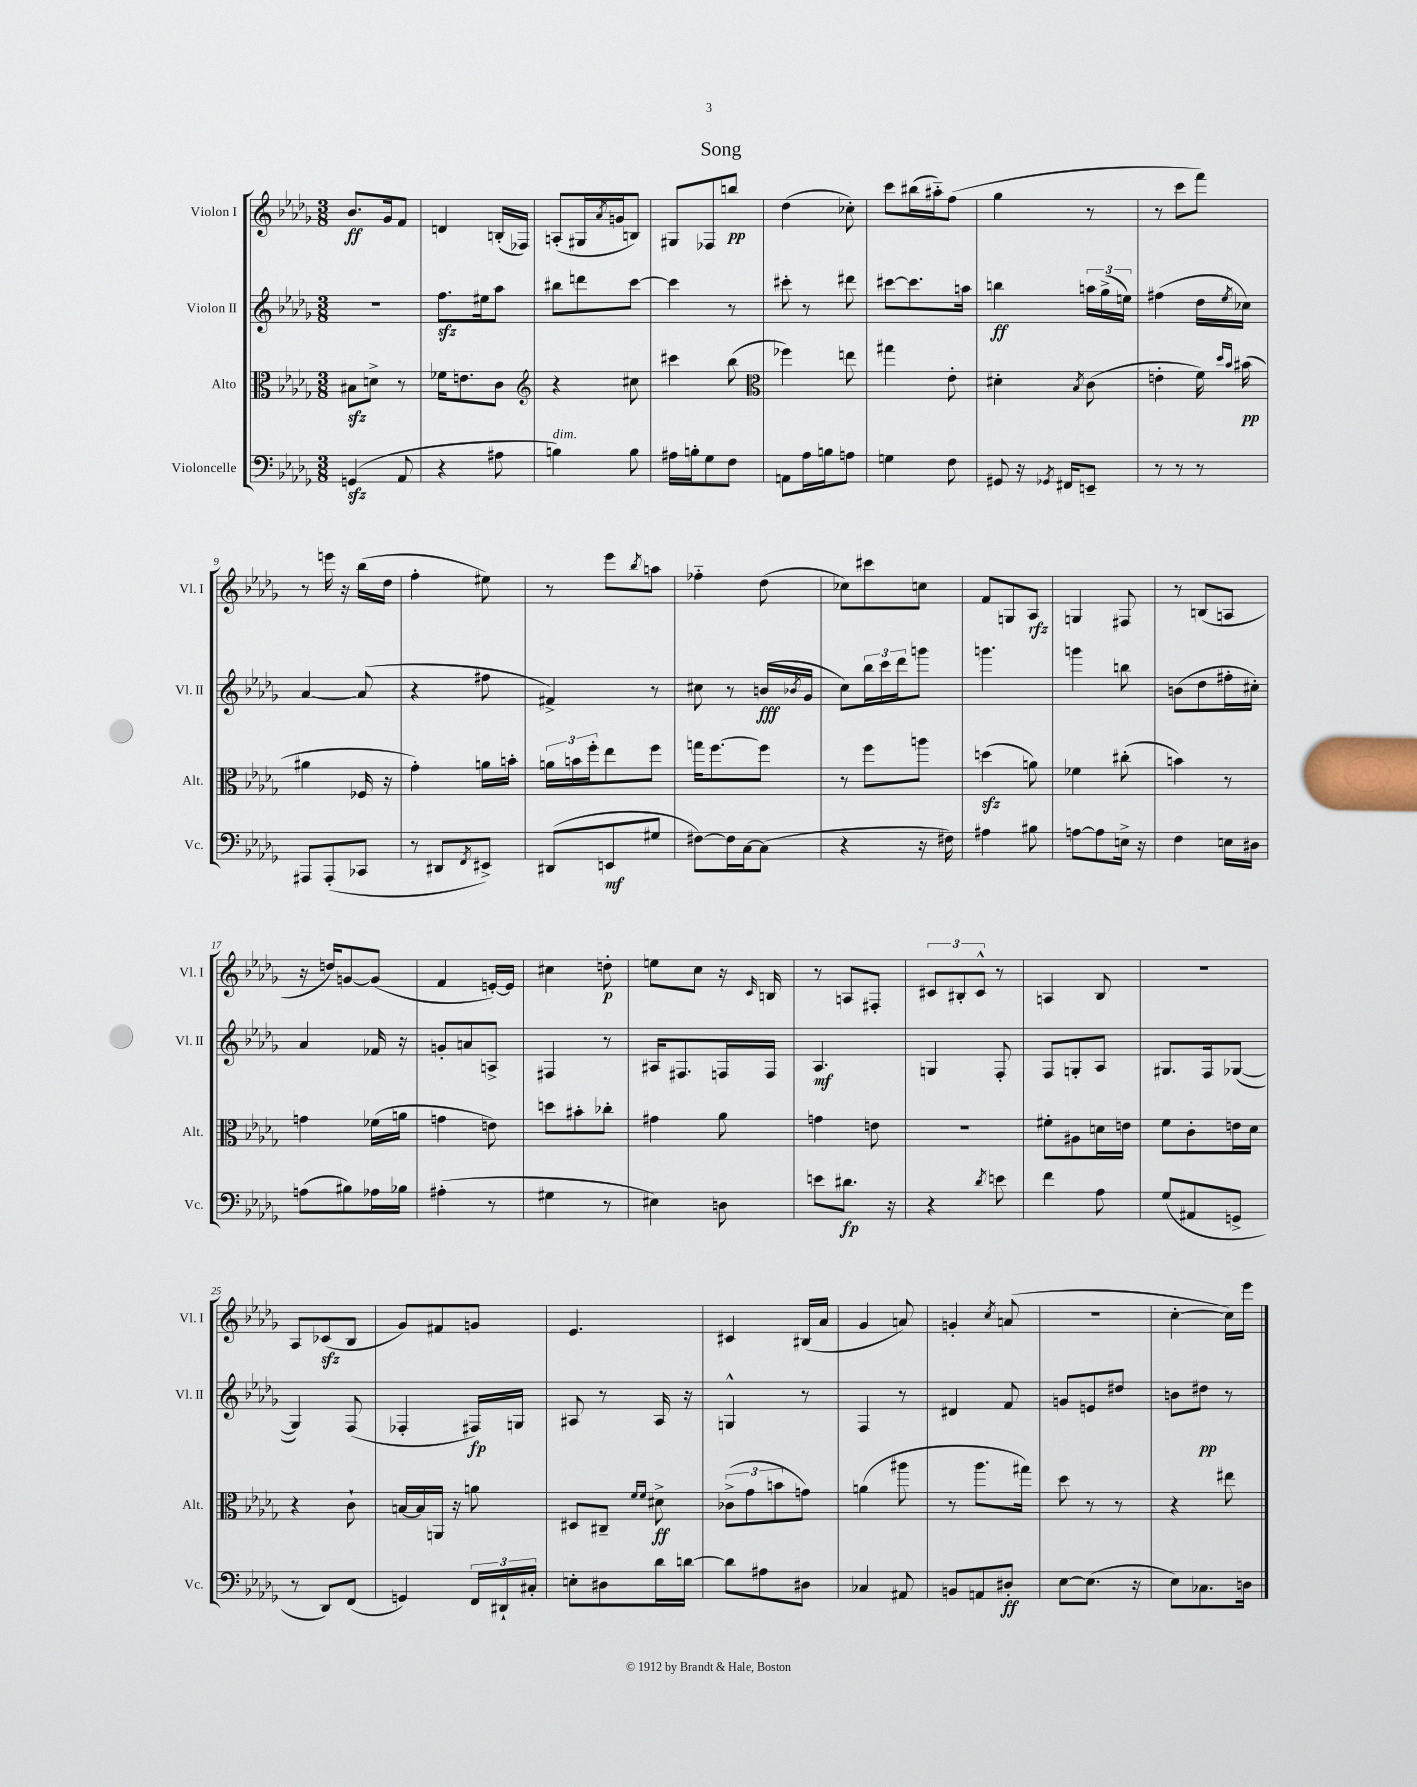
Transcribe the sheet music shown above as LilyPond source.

\header { title = "Song" }
<<
\new StaffGroup <<
\new Staff = "s0" \with { instrumentName = "Violon I" shortInstrumentName = "Vl. I" } {
    \clef treble \key des \major \numericTimeSignature \time 3/8
    bes'8.\ff ges'16 f'8 |
    d'4 b16-.( fes16) |
    a8-.( gis16 \acciaccatura { aes'8 } g'16 b8) |
    gis8 fes8 b''8\pp |
    des''4( ces''8-.) |
    c'''8 bis''16( ais''16-_) f''8( |
    ges''4 r8 |
    r8 c'''8 f'''8) |
    r8 e'''16 r16 bes''16( des''16 |
    f''4-. eis''8) |
    r8 ees'''8 \acciaccatura { bes''8 } a''8 |
    fes''4-_ des''8( |
    ces''8) cis'''8 c''8 |
    f'8 g8 aes8\rfz |
    g4 fis8 |
    r8 b8( a8 |
    r16 d''16) g'8~ g'8( |
    f'4 e'16~-.) e'16 |
    cis''4 d''8-.\p |
    e''8 c''8 r16 \grace { c'16 } b16 |
    r8 a8 fis8-. |
    \tuplet 3/2 { cis'8 bis8-. cis'8-^ } r8 |
    a4 bes8 |
    R4. |
    aes8 ces'8\sfz( bes8 |
    ges'8) fis'8 g'8 |
    ees'4. |
    cis'4 bis16( aes'16 |
    ges'4 a'8) |
    g'4-. \acciaccatura { c''8 } a'8( |
    R4. |
    c''4~-. c''16) ees'''16 \bar "|." |
}
\new Staff = "s1" \with { instrumentName = "Violon II" shortInstrumentName = "Vl. II" } {
    \clef treble \key des \major \numericTimeSignature \time 3/8
    R4. |
    f''8.\sfz eis''16 aes''8 |
    bis''8 d'''8 c'''8~ |
    c'''4 r8 |
    cis'''8-. r8 dis'''8 |
    cis'''8~ cis'''8. a''16 |
    b''4\ff \tuplet 3/2 { a''16 ges''16->( e''16) } |
    fis''4( des''16 \acciaccatura { ees''8 } ces''16) |
    aes'4~ aes'8( |
    r4 fis''8 |
    fis'4->) r8 |
    cis''8 r8 b'16\fff( \acciaccatura { bes'8 } ges'16 |
    c''8) \tuplet 3/2 { bes''16 c'''16 des'''16 } g'''8 |
    g'''4. |
    g'''4 b''8 |
    b'8( des''8 fis''16-. cis''16-.) |
    aes'4 fes'16 r16 |
    g'8-. a'8 a8-> |
    fis4 r8 |
    ais16 fis8. f16 f16 |
    aes4.\mf |
    g4 f8-. |
    f8 g8-. aes8 |
    gis8. f16 ges8~( |
    ges4) f8( |
    fes4-. fis16\fp) g16 |
    ais8 r8 ais16 r16 |
    g4-^ r8 |
    f4 r8 |
    dis'4 f'8 |
    g'8 e'8 dis''8 |
    b'8 dis''8\pp r8 \bar "|." |
}
\new Staff = "s2" \with { instrumentName = "Alto" shortInstrumentName = "Alt." } {
    \clef alto \key des \major \numericTimeSignature \time 3/8
    bis8\sfz d'8-> r8 |
    fes'16 e'8. c'8 |
    \clef treble r4 cis''8 |
    cis'''4 bes''8( |
    \clef alto fes''4) e''8 |
    gis''4 ees'8-. |
    dis'4-. \acciaccatura { bes8 } c'8( |
    e'4-. f'16) \grace { des''16 bes'16 } bis'16\pp( |
    ais'4 fes16 r16 |
    ges'4-.) a'16 b'16-. |
    \tuplet 3/2 { a'16 b'16 f''16-. } ees''8 f''8 |
    g''16 f''8.~ f''8 |
    r8 f''8 a''8 |
    d''4\sfz( a'8) |
    fes'4 cis''8-.( |
    b'4) r8 |
    g'4 fes'16( a'16 |
    g'4 e'8) |
    d''8 bis'8-. ces''8-. |
    gis'4 aes'8 |
    g'4 e'8 |
    R4. |
    fis'8-. ais8 d'16 e'16 |
    f'8 c'8-. e'16 des'16 |
    r4 c'8-! |
    b16~ b16 a,16 r16 a'8 |
    dis8 cis8-- \grace { f'16 f'16 } dis'8->\ff |
    \tuplet 3/2 { ces'8->( ges'8 b'8 } g'8) |
    a'4( ais''8 |
    r8 aes''8. gis''16) |
    des''8 r8 r8 |
    r4 eis''8 \bar "|." |
}
\new Staff = "s3" \with { instrumentName = "Violoncelle" shortInstrumentName = "Vc." } {
    \clef bass \key des \major \numericTimeSignature \time 3/8
    g,4\sfz( aes,8 |
    r4 ais8 |
    b4^\markup { \italic "dim." }) b8 |
    ais16 b16-. ges8 f8 |
    a,8 aes16 b16 a8 |
    g4 f8 |
    gis,8 r16 \acciaccatura { ges,8 } fis,16 e,8-- |
    r8 r8 r8 |
    ais,,8 ais,,8-.( ces,8 |
    r8 dis,8 \acciaccatura { f,8 } eis,8->) |
    dis,8( e,8\mf gis8 |
    fis8~) fis16 c16~ c8( |
    r4 r16 fis16) |
    ais4 bis8 |
    a8~ a8 e16-> r16 |
    f4 e16 dis16 |
    a8( bis8) aes16 bes16 |
    ais4-.( r8 |
    gis4 r8 |
    eis4) d8 |
    e'8 dis'8.\fp r16 |
    r4 \acciaccatura { des'8 } e'8 |
    f'4 aes8 |
    ges8( ais,8 g,8-> |
    r8 des,8) f,8( |
    g,4) \tuplet 3/2 { f,16 dis,16-! cis16-. } |
    e8-. dis8 des'16 d'16~ |
    d'8 ais8 dis8 |
    ces4 ais,8 |
    b,8 a,8 dis8-.\ff |
    ees8~ ees8.( r16 |
    ees8) ces8. d16 \bar "|." |
}
>>
>>
